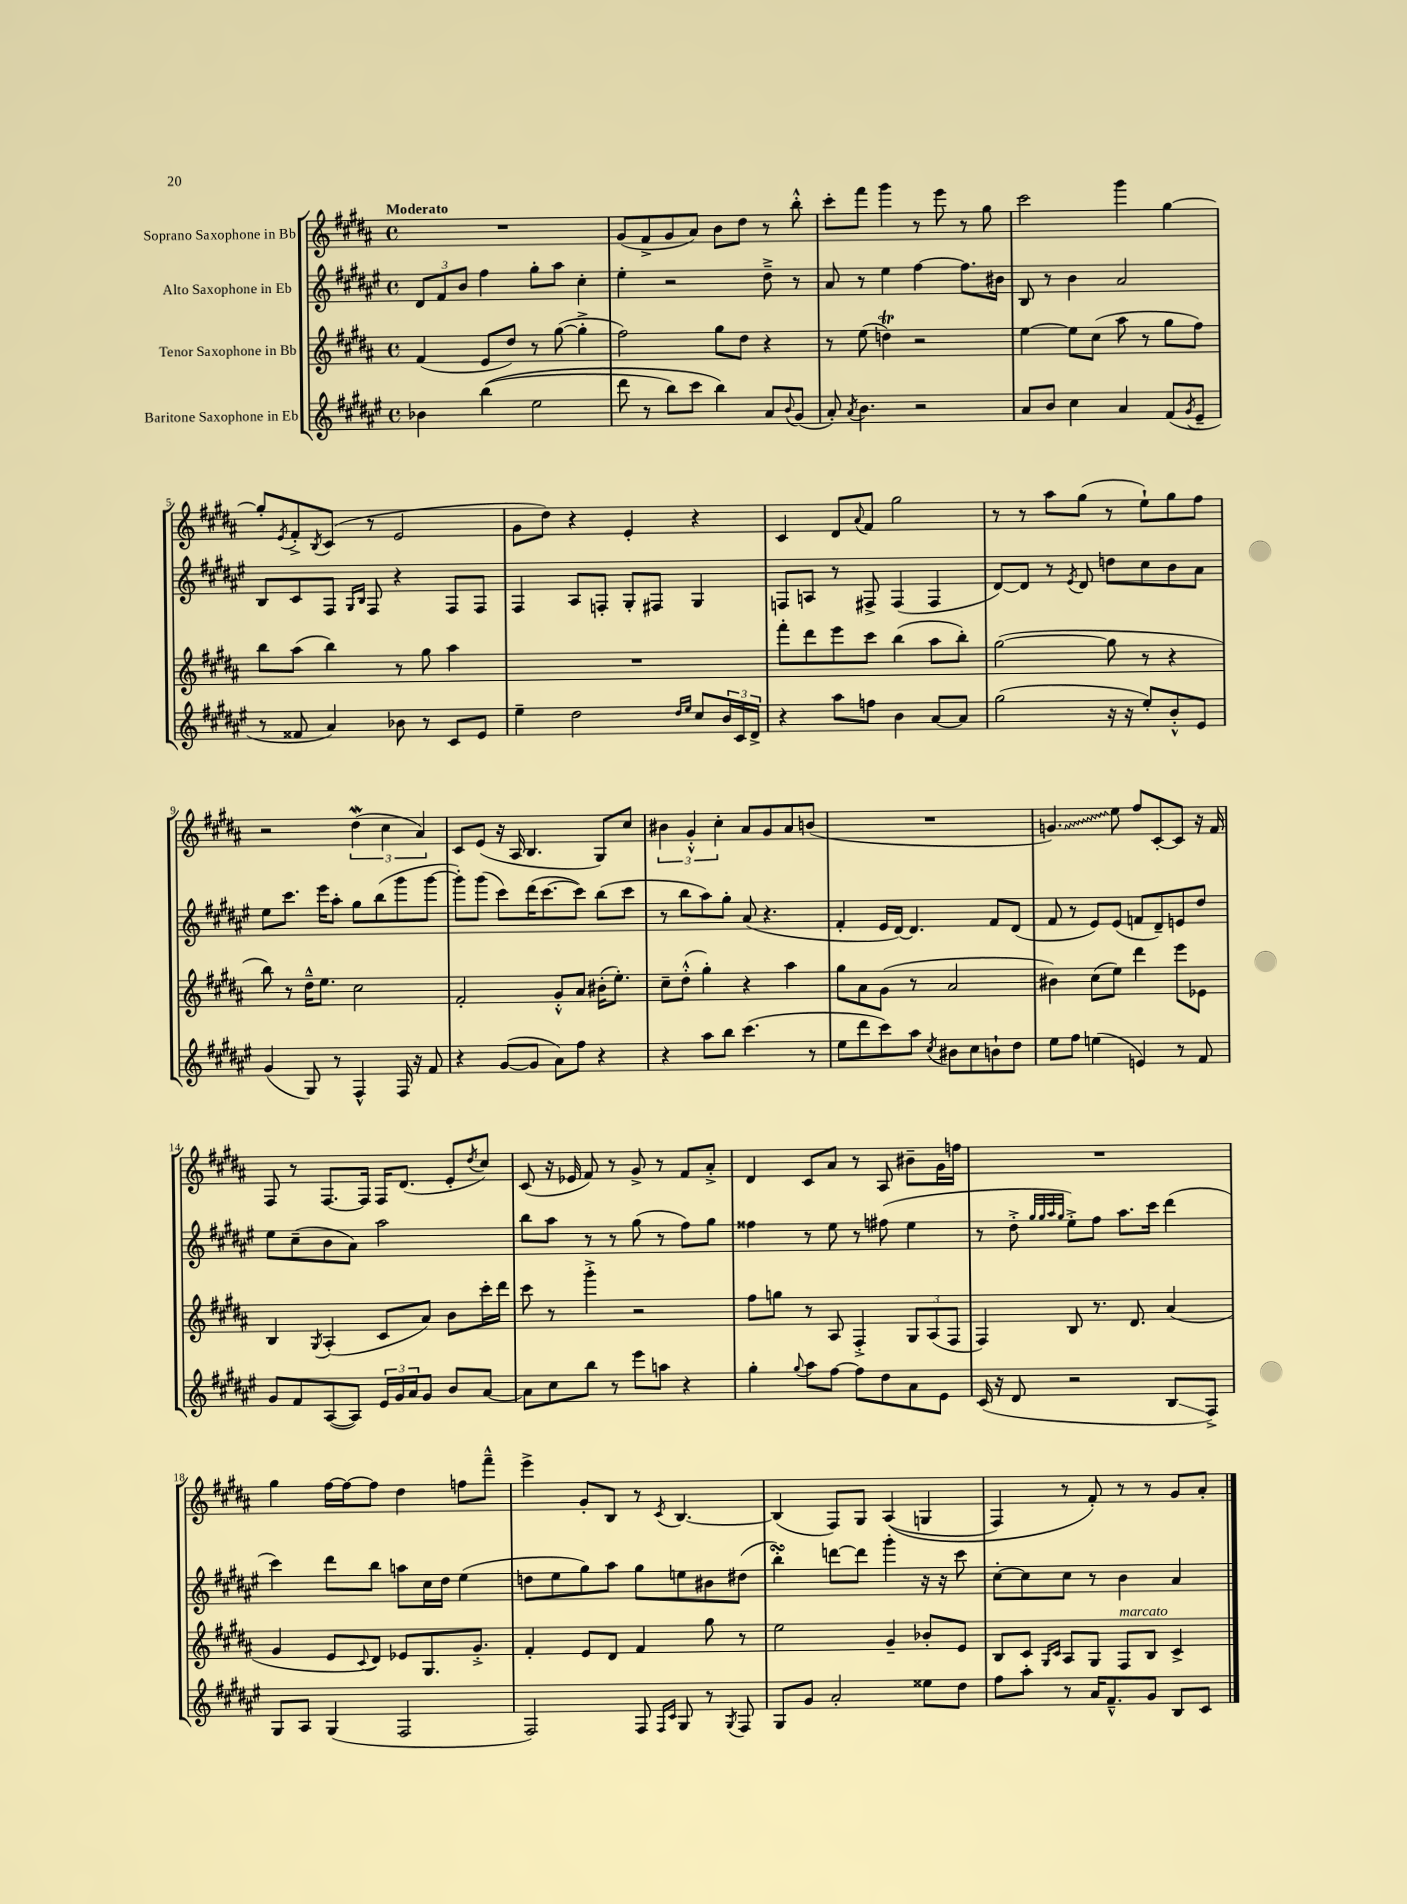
<<
\new StaffGroup <<
\new Staff = "s0" \with { instrumentName = "Soprano Saxophone in Bb" } {
    \clef treble \key b \major \defaultTimeSignature \time 4/4 \tempo "Moderato"
    R1 |
    gis'8( fis'8-> gis'8 ais'8) b'8 dis''8 r8 b''8-.-^ |
    cis'''8-. fis'''8 gis'''4 r8 e'''8 r8 gis''8 |
    cis'''2 gis'''4 gis''4~ |
    gis''8-. \acciaccatura { e'8 } fis'8-.-> \acciaccatura { b8 } cis'8( r8 e'2 |
    gis'8 dis''8) r4 e'4-. r4 |
    cis'4 dis'8 \appoggiatura { ais'8 } fis'8 gis''2 |
    r8 r8 ais''8 gis''8( r8 e''8-!) gis''8 fis''8 |
    r2 \tuplet 3/2 { dis''4\mordent( cis''4 ais'4) } |
    cis'8 e'8( r16 ais16 b4. gis8) cis''8 |
    \tuplet 3/2 { bis'4 gis'4-.-^ cis''4-. } ais'8 gis'8 ais'8 b'8( |
    R1 |
    \once \override Glissando.style = #'zigzag g'4.\glissando) e''8 fis''8 cis'8~-. cis'8 r16 fis'16 |
    fis8 r8 fis8.~ fis16 fis16 dis'8.( e'8-. \acciaccatura { dis''8 } cis''8) |
    cis'8( r16 ees'16 fis'8) r8 gis'8-> r8 fis'8 ais'8-.-> |
    dis'4 cis'8 ais'8 r8 ais8 bis'8-- gis'16 f''16 |
    R1 |
    gis''4 fis''16~ fis''16~ fis''8 dis''4 f''8 fis'''8---^ |
    e'''4-> gis'8-. b8 r8 \acciaccatura { cis'8 } b4.~ |
    b4( fis8) gis8 ais4(\( g4 |
    fis4) r8 fis'8-.\) r8 r8 gis'8 ais'8-. \bar "|." |
}
\new Staff = "s1" \with { instrumentName = "Alto Saxophone in Eb" } {
    \clef treble \key fis \major \defaultTimeSignature \time 4/4
    \tuplet 3/2 { dis'8 fis'8 b'8 } fis''4 gis''8-. ais''8 cis''4-. |
    eis''4-. r2 dis''8---> r8 |
    ais'8 r8 eis''4 fis''4~ fis''8. bis'16 |
    b8 r8 b'4 ais'2 |
    b8 cis'8 fis8 \grace { gis16 b16 } fis8 r4 fis8 fis8 |
    fis4 ais8 f8-. gis8-. fis8 gis4 |
    f8 a8 r8 fis8-> fis4( fis4 |
    dis'8~) dis'8 r8 \acciaccatura { eis'8 } dis'8 d''8 cis''8 b'8 ais'8 |
    eis''8 cis'''8. eis'''16 ais''8-. gis''8 b''8( gis'''8 gis'''8~ |
    gis'''8-.) gis'''8( cis'''8) dis'''16( cis'''8.~ cis'''8) b''8( cis'''8 |
    r8 b''8 ais''8) gis''8-. ais'8( r4. |
    fis'4-. eis'16 dis'16~) dis'4. fis'8 dis'8( |
    fis'8 r8 eis'8) eis'8( f'8 dis'8--) e'8 dis''8 |
    eis''8 cis''8--( b'8 ais'8) ais''2 |
    b''8 ais''8 r8 r8 gis''8( r8 fis''8) gis''8 |
    fisis''4 r8 eis''8 r8 fis''8( eis''4 |
    r8 dis''8-.-> \grace { gis''32 gis''32 ais''32 gis''32 } eis''8-.->) fis''8 ais''8. cis'''16 dis'''4( |
    cis'''4) dis'''8 b''8 a''8 cis''16 dis''16 eis''4( |
    d''8 eis''8 gis''8) ais''8 gis''8 e''8 bis'8 dis''8( |
    b''4-.\turn) d'''8~ d'''8 gis'''4-. r16 r16 cis'''8 |
    cis''8~-. cis''8 cis''8 r8 b'4 ais'4 \bar "|." |
}
\new Staff = "s2" \with { instrumentName = "Tenor Saxophone in Bb" } {
    \clef treble \key b \major \defaultTimeSignature \time 4/4
    fis'4( e'8 dis''8) r8 gis''8~( gis''4-.-> |
    fis''2) gis''8 dis''8 r4 |
    r8 e''8( d''4\trill) r2 |
    e''4~ e''8 cis''8( ais''8 r8 gis''8 fis''8) |
    b''8 ais''8( b''4) r8 gis''8 ais''4 |
    R1 |
    fis'''8-. dis'''8 e'''8 cis'''8 b''4( ais''8 b''8-.) |
    gis''2~( gis''8 r8 r4 |
    b''8) r8 dis''16---^ e''8. cis''2 |
    fis'2-. gis'8-.-^ ais'8 bis'16-.( e''8.-.) |
    cis''8-- dis''8-.-^( gis''4-.) r4 ais''4 |
    gis''8 ais'8 gis'8( r8 ais'2 |
    bis'4) cis''8( e''8) dis'''4 e'''8 ees'8 |
    b4 \acciaccatura { gis8 } ais4-.( cis'8 ais'8) b'8 cis'''16-. dis'''16 |
    cis'''8 r8 gis'''4-.-> r2 |
    fis''8 g''8 r8 ais8 fis4-.-> \tuplet 3/2 { gis8 ais8( fis8 } |
    fis4) b8 r8. dis'8. ais'4( |
    gis'4 e'8 \appoggiatura { cis'8 } dis'8) ees'8 gis8. gis'8.-.-> |
    fis'4-. e'8 dis'8 fis'4 gis''8 r8 |
    e''2 gis'4-- bes'8-. e'8 |
    b8 cis'8 \grace { gis16 cis'16 } ais8 gis8 fis8^\markup { \italic "marcato" } b8 cis'4-> \bar "|." |
}
\new Staff = "s3" \with { instrumentName = "Baritone Saxophone in Eb" } {
    \clef treble \key fis \major \defaultTimeSignature \time 4/4
    bes'4 b''4(\( eis''2 |
    dis'''8 r8 b''8) cis'''8 b''4\) ais'8 \appoggiatura { b'8 } gis'8( |
    ais'8-.) \acciaccatura { ais'8 } b'4. r2 |
    ais'8 b'8 cis''4 ais'4 fis'8( \acciaccatura { gis'8 } eis'8-- |
    r8 fisis'8 ais'4) bes'8 r8 cis'8 eis'8 |
    eis''4-- dis''2 \grace { dis''16 eis''16 } cis''8 \tuplet 3/2 { b'16 cis'16 dis'16-> } |
    r4 ais''8 f''8 b'4 ais'8~ ais'8 |
    gis''2( r16 r16 eis''8-.) b'8-.-^ eis'8 |
    gis'4( gis8) r8 fis4-^ fis16 r16 fis'8 |
    r4 gis'8~( gis'8 ais'8) fis''8 r4 |
    r4 ais''8 b''8 cis'''4.( r8 |
    eis''8 dis'''8 cis'''8) ais''8 \acciaccatura { cis''8 } bis'8 cis''8 b'8-! dis''8 |
    eis''8 fis''8 e''4( e'4) r8 fis'8 |
    gis'8 fis'8 ais8~( ais8) \tuplet 3/2 { eis'16 gis'16 ais'16 } gis'8 b'8 ais'8~ |
    ais'8 cis''8 b''8 r8 eis'''8 a''8 r4 |
    gis''4-. \appoggiatura { gis''8 } ais''8 fis''8~ fis''8 dis''8 ais'8 eis'8 |
    cis'16( r16 dis'8 r2 b8\glissando fis8->) |
    gis8 ais8 gis4( fis2 |
    fis2) fis8 \grace { fis16 cis'16 } gis8 r8 \acciaccatura { gis8 } fis8 |
    gis8 gis'8 ais'2-. eisis''8 dis''8 |
    fis''8 ais''8-. r8 ais'16 fis'8.---^ gis'8 b8 cis'8 \bar "|." |
}
>>
>>
